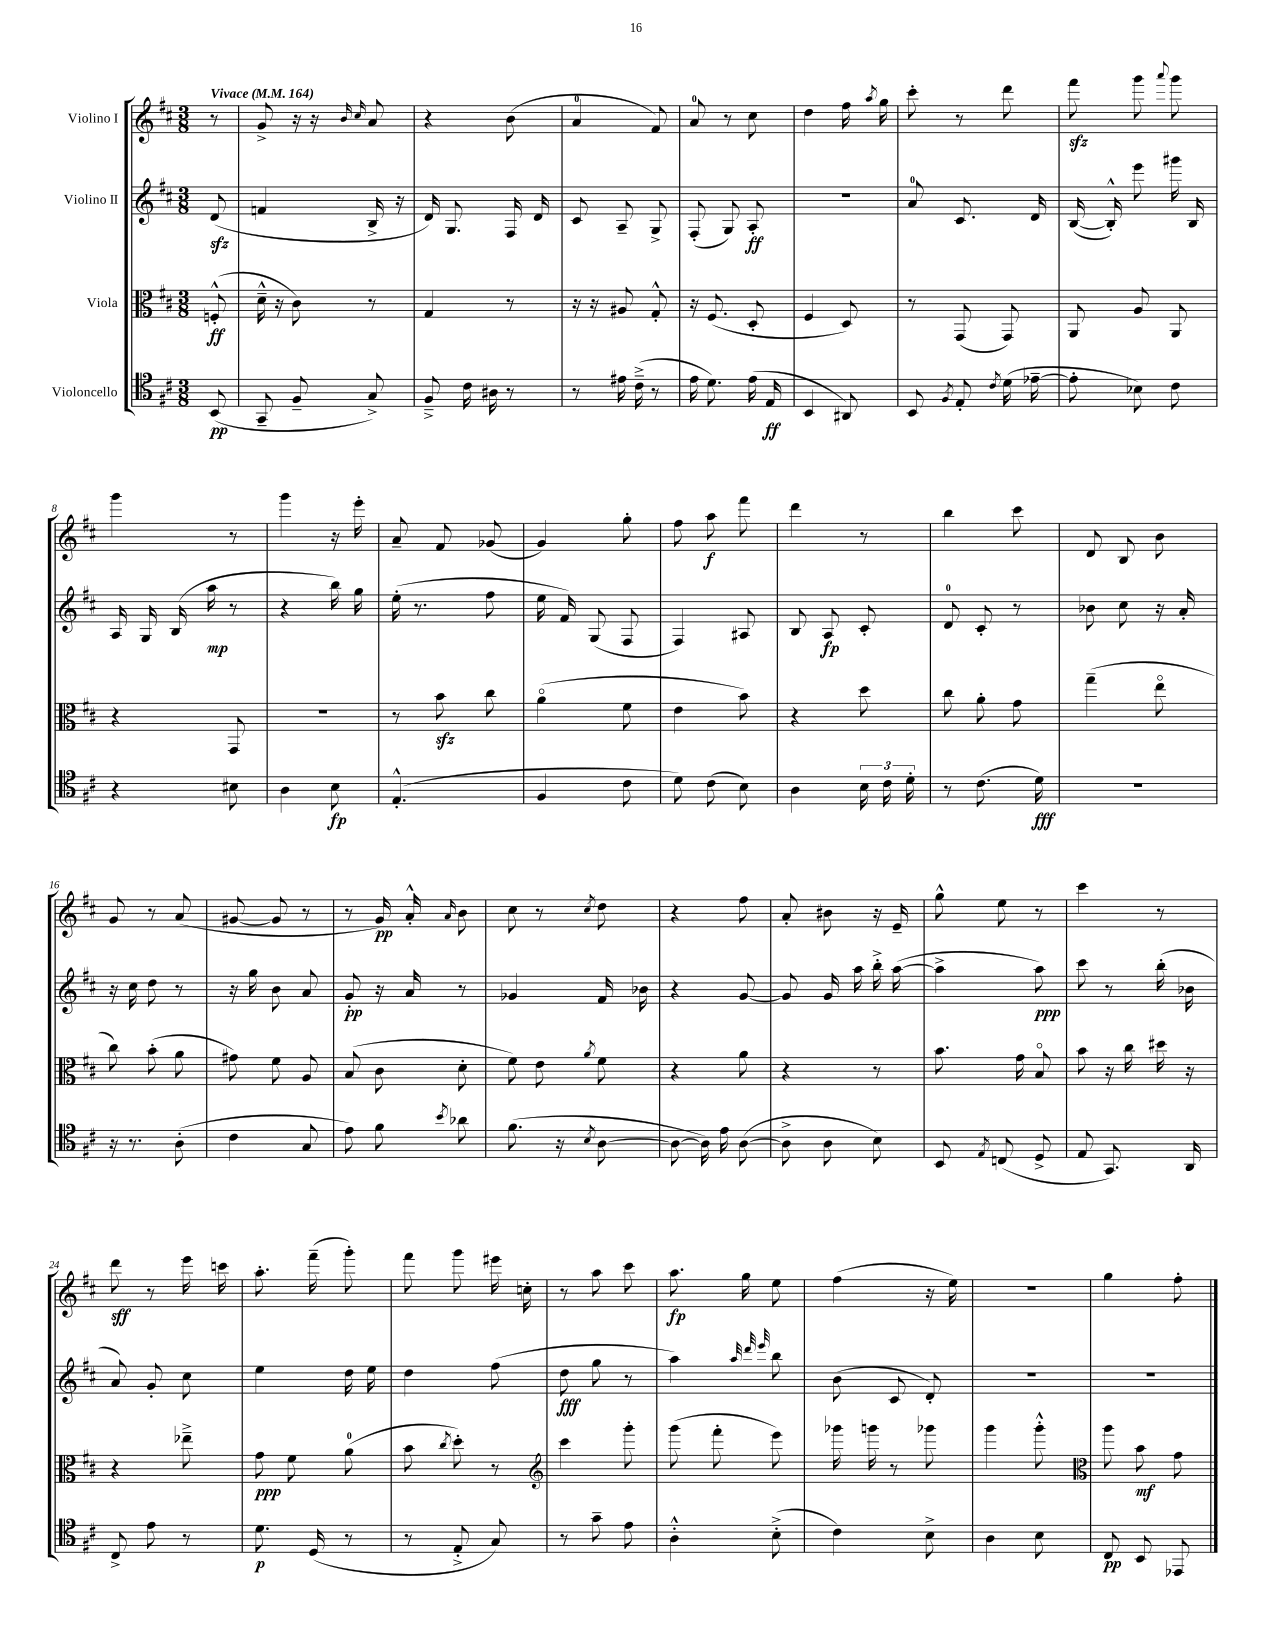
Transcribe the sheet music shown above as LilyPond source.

<<
\new StaffGroup <<
\new Staff = "s0" \with { instrumentName = "Violino I" } {
    \clef treble \key d \major \numericTimeSignature \time 3/8 \partial 8 \tempo "Vivace" 4 = 164
    \autoBeamOff r8 |
    g'8-> r16 r16 \grace { b'16 cis''16 } a'8 |
    r4 b'8( |
    a'4-0 fis'8) |
    a'8-0 r8 cis''8 |
    d''4 fis''16 \acciaccatura { a''8 } g''16 |
    cis'''8-. r8 d'''8 |
    fis'''8\sfz g'''8 \appoggiatura { a'''8 } g'''8 |
    g'''4 r8 |
    g'''4 r16 e'''16-. |
    a'8-- fis'8 ges'8( |
    g'4) g''8-. |
    fis''8 a''8\f fis'''8 |
    d'''4 r8 |
    b''4 cis'''8 |
    d'8 b8 b'8 |
    g'8 r8 a'8( |
    gis'8~ gis'8 r8 |
    r8 g'16\pp) a'16-.-^ \grace { a'16 } b'8 |
    cis''8 r8 \acciaccatura { cis''8 } d''8 |
    r4 fis''8 |
    a'8-. bis'8 r16 e'16-- |
    g''8-^ e''8 r8 |
    cis'''4 r8 |
    d'''8\sff r8 e'''16 c'''16 |
    a''8.-. fis'''16--( g'''8-.) |
    fis'''8 g'''8 eis'''16 c''16-. |
    r8 a''8 cis'''8 |
    a''8.\fp g''16 e''8 |
    fis''4( r16 e''16) |
    R4. |
    g''4 fis''8-. \bar "|." |
}
\new Staff = "s1" \with { instrumentName = "Violino II" } {
    \clef treble \key d \major \numericTimeSignature \time 3/8 \partial 8
    \autoBeamOff d'8\sfz( |
    f'4 b16-> r16 |
    d'16) g8. fis16 d'16 |
    cis'8 a8-- g8-> |
    fis8-.( g8) a8-.\ff |
    R4. |
    a'8-0 cis'8. d'16 |
    b16~( b16-.-^) e'''8 gis'''16 b16 |
    a16 g16 b16( a''16\mp r8 |
    r4 b''16) g''16 |
    e''16-.( r8. fis''8 |
    e''16 fis'16) g8( fis8 |
    fis4) ais8 |
    b8 a8\fp cis'8-. |
    d'8-0 cis'8-. r8 |
    bes'8 cis''8 r16 a'16-. |
    r16 cis''16 d''8 r8 |
    r16 g''16 b'8 a'8 |
    g'8-.\pp r16 a'16 r8 |
    ges'4 fis'16 bes'16 |
    r4 g'8~ |
    g'8 g'16 a''16 b''16-.-> a''16~( |
    a''4-> a''8\ppp) |
    cis'''8 r8 b''16-.( bes'16 |
    a'8) g'8-. cis''8 |
    e''4 d''16 e''16 |
    d''4 fis''8( |
    d''8\fff g''8 r8 |
    a''4) \grace { a''32 d'''32 e'''32 } b''8 |
    b'8( cis'8 d'8-.) |
    R4. |
    R4. \bar "|." |
}
\new Staff = "s2" \with { instrumentName = "Viola" } {
    \clef alto \key d \major \numericTimeSignature \time 3/8 \partial 8
    \autoBeamOff f8-.-^\ff( |
    d'16---^ r16 cis'8) r8 |
    g4 r8 |
    r16 r16 ais8 g8-.-^ |
    r16 fis8.( d8-. |
    fis4 d8) |
    r8 g,8( g,8) |
    a,8 a8 a,8 |
    r4 g,8 |
    R4. |
    r8 b'8\sfz cis''8 |
    a'4\flageolet( fis'8 |
    e'4 b'8) |
    r4 d''8 |
    cis''8 a'8-. g'8 |
    g''4--( e''8\flageolet |
    cis''8) b'8-.( a'8 |
    gis'8) fis'8 a8 |
    b8( cis'8 d'8-. |
    fis'8) e'8 \acciaccatura { a'8 } fis'8 |
    r4 a'8 |
    r4 r8 |
    b'8. g'16 b8\flageolet |
    b'8 r16 cis''16 dis''16 r16 |
    r4 ees''8---> |
    g'8\ppp fis'8 a'8-0( |
    b'8 \acciaccatura { cis''8 } d''8-.) r8 |
    \clef treble cis'''4 g'''8-. |
    g'''8( fis'''8-. e'''8) |
    ges'''16 g'''16 r8 ges'''8 |
    g'''4 g'''8-.-^ |
    \clef alto a''8 b'8\mf g'8 \bar "|." |
}
\new Staff = "s3" \with { instrumentName = "Violoncello" } {
    \clef tenor \key d \major \numericTimeSignature \time 3/8 \partial 8
    \autoBeamOff b,8\pp( |
    g,8-- fis8-- g8->) |
    fis8---> cis'16 ais16 r8 |
    r8 eis'16 cis'16--->( r8 |
    e'16 d'8.) e'16( e16\ff |
    b,4 ais,8) |
    b,8 \acciaccatura { fis8 } e8-. \acciaccatura { cis'8 } d'16( ees'16~-- |
    ees'8-. bes8) cis'8 |
    r4 bis8 |
    a4 b8\fp |
    e4.-.-^( |
    fis4 cis'8 |
    d'8) cis'8( b8) |
    a4 \tuplet 3/2 { b16 cis'16 d'16-. } |
    r8 cis'8.( d'16\fff) |
    R4. |
    r16 r8. a8-.( |
    cis'4 g8 |
    e'8) fis'8 \acciaccatura { b'8 } aes'8 |
    fis'8.( r16 \acciaccatura { b8 } a8~ |
    a8~ a16) e'16 a8~( |
    a8-> a8 b8) |
    b,8 \acciaccatura { e8 } c8( d8-> |
    e8 g,8.) a,16 |
    cis8-> e'8 r8 |
    d'8.\p d16( r8 |
    r8 e8-.-> g8) |
    r8 g'8-- e'8 |
    a4-.-^ b8-.->( |
    cis'4) b8-> |
    a4 b8 |
    cis8\pp b,8 ees,8 \bar "|." |
}
>>
>>
